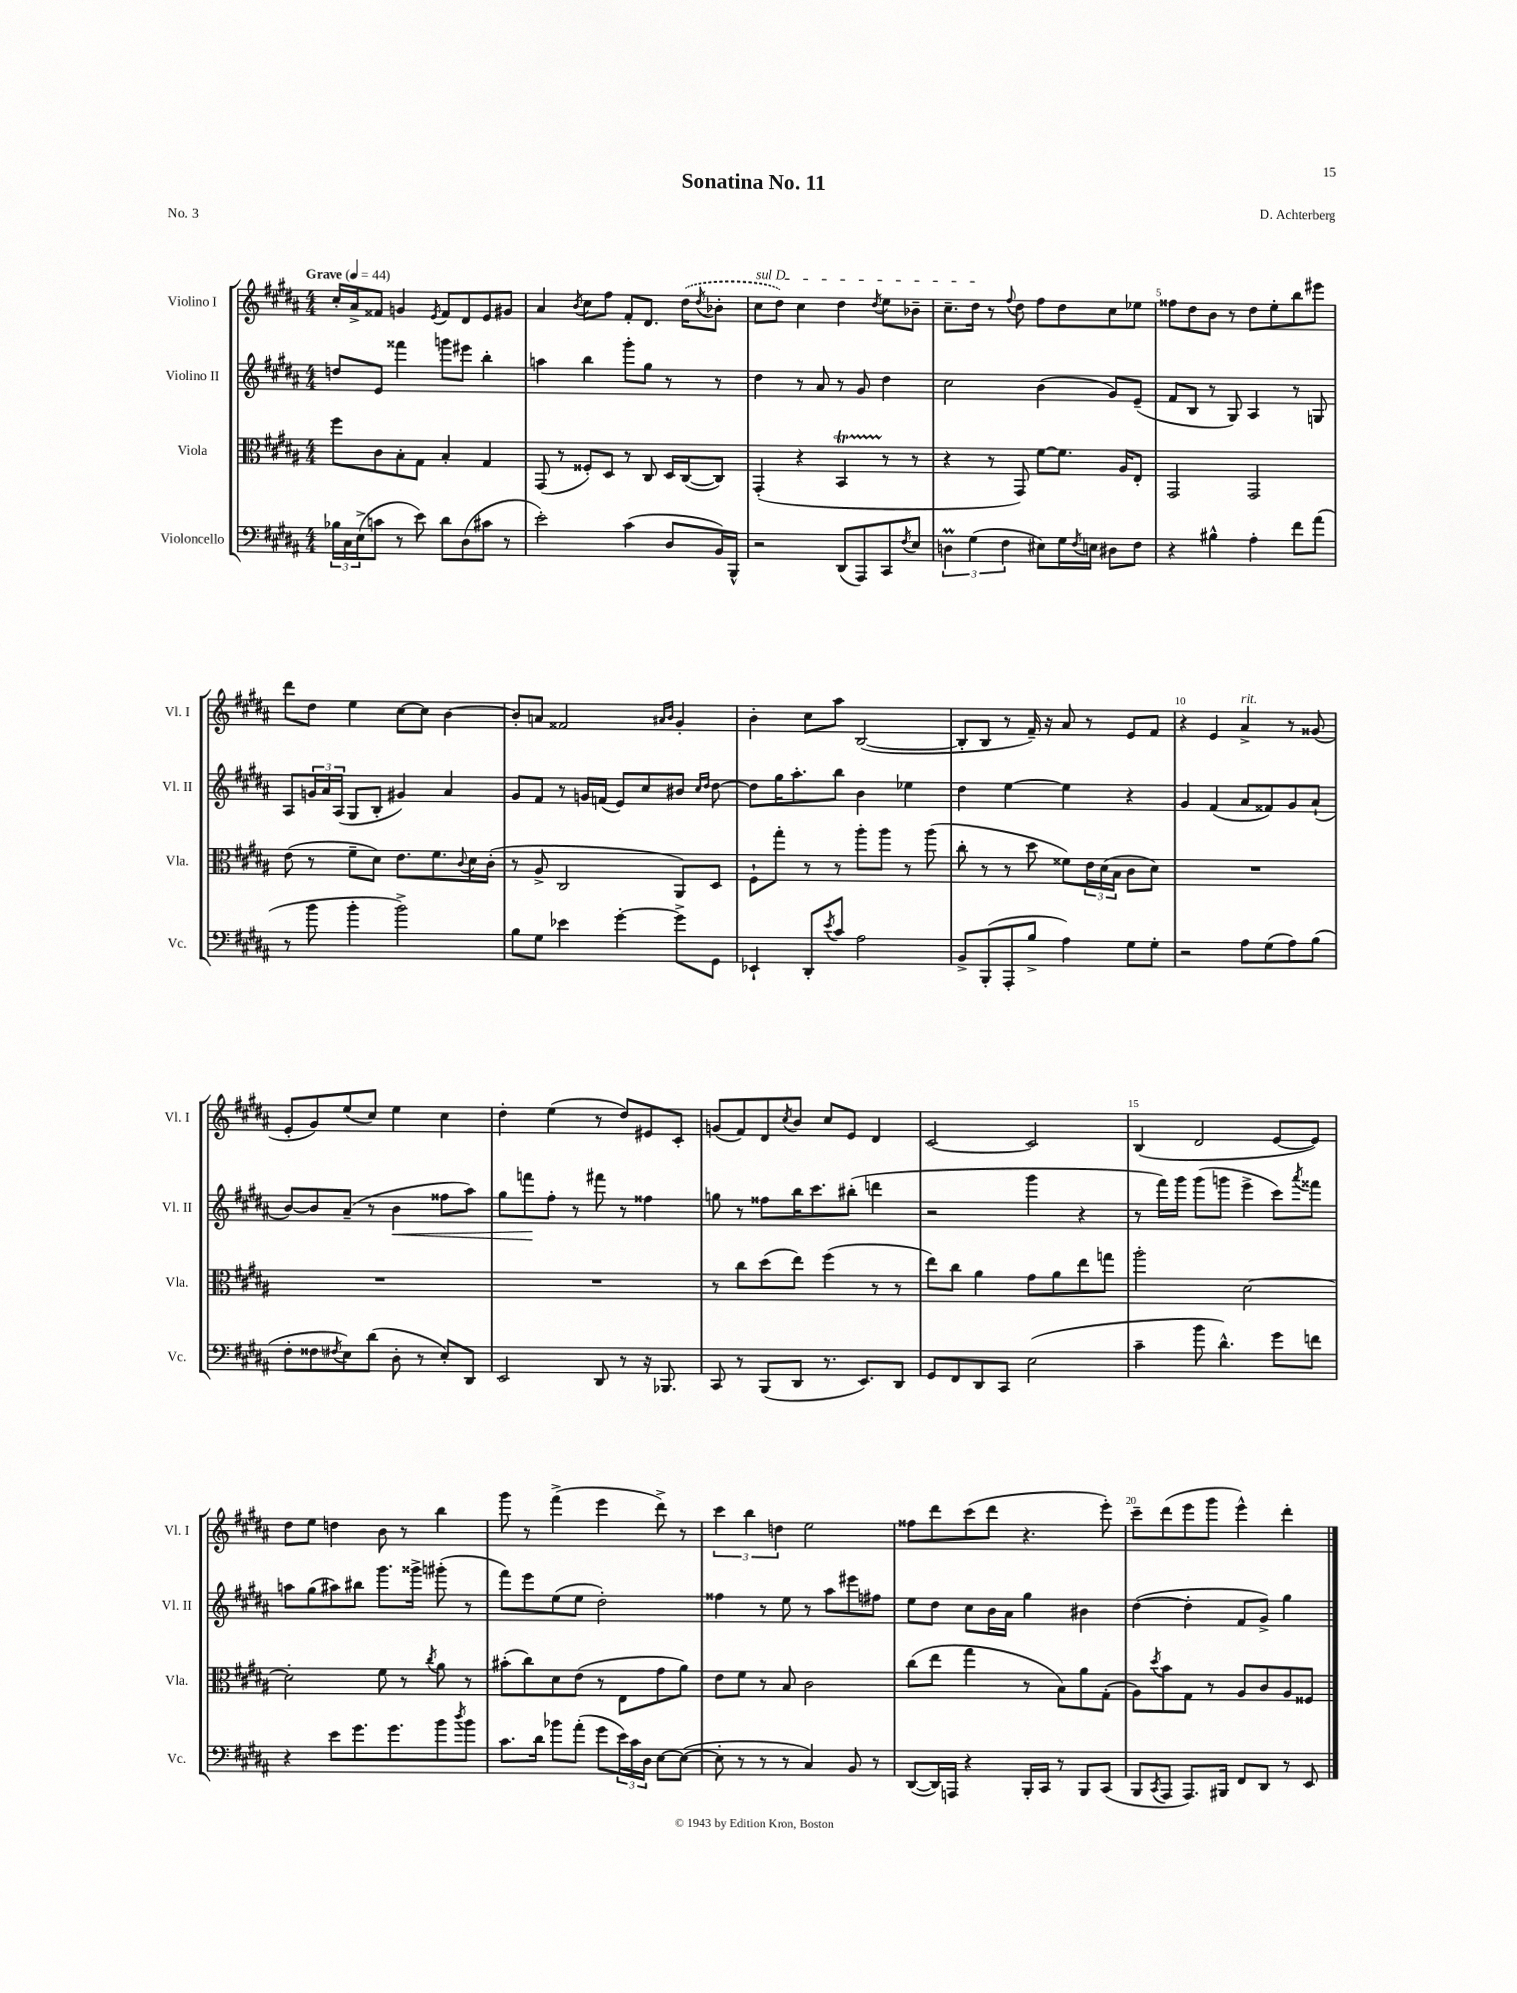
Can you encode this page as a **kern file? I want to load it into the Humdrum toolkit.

**kern	**kern	**kern	**dynam	**kern
*part4	*part3	*part2	*part2	*part1
*staff4	*staff3	*staff2	*staff2	*staff1
*I"Violoncello	*I"Viola	*I"Violino II	*	*I"Violino I
*I'Vc.	*I'Vla.	*I'Vl. II	*	*I'Vl. I
*clefF4	*clefC3	*clefG2	*	*clefG2
*k[f#c#g#d#a#]	*k[f#c#g#d#a#]	*k[f#c#g#d#a#]	*	*k[f#c#g#d#a#]
*M4/4	*M4/4	*M4/4	*	*M4/4
*MM44	*MM44	*MM44	*	*MM44
=1	=1	=1	=1	=1
!	!	!	!	!LO:TX:a:B:t=Grave
24B-X\LL	8ff#\L	8ddn/L	.	16cc#'/LL
24C#\	.	.	.	.
.	.	.	.	16a#^/J
(24E^\J	.	.	.	.
8cn\J	8c#\	8e/J	.	8f##X/J
8r	8B'\	4fff##X\	.	4gn/
8e\)	8G#\J	.	.	.
.	.	.	.	8qe/
8d#\L	4B'/	8gggn\L	.	8f##/L
(8D#\	.	8eee#X\J	.	8d#/
8c#X\J	4G#/	4bb'\	.	8e/
8r	.	.	.	8g#X/J
=2	=2	=2	=2	=2
2e'\)	(8GG#/	4aan\	.	4a#/
.	8r	.	.	.
.	.	.	.	8qb/
.	8F##X'/L)	4bb\	.	8cc#\L
.	8D#/J	.	.	8ff#\J
(4c#\	8r	8ggg#'\L	.	8f#'/L
.	8C#/	8gg#\J	.	8.d#/J
8D#/L	16D#/LL	8r	.	.
.	([16C#/J	.	.	(16dd#\KL
.	.	.	.	8qdd#/
16BB/L)	8C#/J])	8r	.	8b-X'\J
16BBB^^/JJ	.	.	.	.
=3	=3	=3	=3	=3
!	!	!	!	!LO:TX:a:i:t=sul D
2r	(4GG#'/	4dd#\	.	8cc#\L
.	.	.	.	8dd#\J)
.	4r	8r	.	4cc#\
.	.	8a#/	.	.
(8DD#/L	4BBT/	8r	.	4dd#\
8AAA#/)	.	8g#/	.	.
.	.	.	.	8qdd#/
8CC#/	8r	4dd#\	.	8ee\L
8qF#/	.	.	.	.
8E/J	8r	.	.	8b-X~\J
=4	=4	=4	=4	=4
6DnM\	4r	2cc#\	.	8.cc#~\L
(6G#\	.	.	.	.
.	.	.	.	16dd#\Jk
.	8r	.	.	8r
6F#\	.	.	.	.
.	.	.	.	8qqff#/
.	8GG#/)	.	.	8dd#\
8E#X\L)	[8f#\L	(4b\	.	8ff#\L
16G#\L	8.f#\J]	.	.	8dd#\
8qF#/	.	.	.	.
16En\JJ	.	.	.	.
8D#X\L	.	8g#/L)	.	8cc#\
.	16A#/KL	.	.	.
8F#\J	8E'/J	(8e~/J	.	8ee-X\J
=5	=5	=5	=5	=5
4r	2GG#/	8f#/L	.	8ff##X\L
.	.	8B/J	.	8dd#\
4B#X^^\	.	8r	.	8b\J
.	.	8G#/)	.	8r
4A#'\	2GG#/	4A#/	.	8dd#\L
.	.	.	.	8ee'\
8f#\L	.	8r	.	8bb\
(8a#\J	.	8Gn/	.	8eee#X\J
!!LO:LB:g=z
=6	=6	=6	=6	=6
8r	(8e\	8A#/L	.	8ddd#\L
8b\	8r	24gn/L	.	8dd#\J
.	.	24a#/	.	.
.	.	(24A#/JJ	.	.
4b'\	8f#~\L	8G#/L	.	4ee\
.	8d#\J)	8B'/J	.	.
2b^\)	8.e\L	4g#X/)	.	[8cc#\L
.	.	.	.	8cc#\J]
.	8.f#\	.	.	.
.	.	4a#/	.	[4b\
.	8qqc#/	.	.	.
.	16d#\L	.	.	.
.	(16c#'\JJ	.	.	.
=7	=7	=7	=7	=7
8B\L	8r	8g#/L	.	8b'/L]
8G#\J	8A#^/	8f#/J	.	8an/J
4e-X\	2C#/	8r	.	2f##X/
.	.	16gn/LL	.	.
.	.	(16fn/JJ	.	.
[4g#'\	.	8e/L)	.	.
.	.	8cc#/	.	.
.	.	.	.	16qqa#X/LL
.	.	.	.	16qqb/JJ
8g#^\L]	8AA#/L)	8b#X/J	.	4g#'/
.	.	16qqcc#/LL	.	.
.	.	16qqdd#/JJ	.	.
8GG#\J	8D#/J	[8dd#\	.	.
=8	=8	=8	=8	=8
4EE-X`/	8F#`\L	8dd#\L]	.	4b'\
.	8gg#'\J	16gg#\K	.	.
.	.	8.aa#'\	.	.
8DD#'/L	8r	.	.	8cc#\L
8qe/	.	.	.	.
8c#/J	8r	8bb\J	.	8aa#\J
2A#\	8aa#'\L	4b\	.	([2B/
.	8aa#\J	.	.	.
.	8r	4ee-X\	.	.
.	(8aa#\	.	.	.
=9	=9	=9	=9	=9
8BB^/L	8cc#'\	4dd#\	.	8B'/L]
(8BBB'/	8r	.	.	8B/J
8AAA#'/	8r	[4ee\	.	8r
8B^/J	8dd#\	.	.	16f#~/)
.	.	.	.	16r
4A#\)	8f##X\L)	4ee\]	.	8a#/
.	24e\L	.	.	8r
.	(24d#\	.	.	.
.	24B\JJ	.	.	.
8G#\L	8c#\L	4r	.	8e/L
8G#'\J	8d#\J)	.	.	8f#/J
=10	=10	=10	=10	=10
2r	1r	4g#/	.	4r
.	.	(4f#/	.	4e/
!	!	!	!	!LO:TX:a:i:t=rit.
8A#\L	.	8a#/L	.	4a#^/
(8G#\	.	8f##X/)	.	.
8A#\)	.	8g#/	.	8r
(8B\J	.	(8a#`/J	.	(8g##X/
!!LO:LB:g=z
=11	=11	=11	=11	=11
8F#'\L	1r	[8b/L)	.	8e'/L
8F##X\	.	8b/]	.	8g#/)
8qF#X/	.	.	.	.
8E\)	.	(8a#~/J	.	(8ee/
(8d#\J	.	8r	.	8cc#/J)
!	!	!	!LO:HP:b	!
8D#'\	.	4b\	<	4ee\
8r	.	.	.	.
8E'/L)	.	8ff##X\L	.	4cc#\
8DD#/J	.	8aa#\J)	.	.
=12	=12	=12	=12	=12
2EE/	1r	8gg#\L	.	4dd#'\
.	.	8fffn\	.	.
.	.	8ff#'\J	[	(4ee\
.	.	8r	.	.
8DD#/	.	8fff#X\	.	8r
8r	.	8r	.	8dd#/L)
16r	.	4ff##X\	.	8e#X/
8.BBB-X/	.	.	.	.
.	.	.	.	8c#'/J
=13	=13	=13	=13	=13
8CC#/	8r	8ggn\	.	(8gn/L
8r	8cc#\L	8r	.	8f#/)
(8BBB/L	(8dd#\	8ff##X\L	.	8d#/
.	.	.	.	8qcc#/
8DD#/J	8ee\J)	16bb\K	.	8b/J
.	.	8.ccc#\	.	.
8.r	(4ff#\	.	.	8cc#/L
.	.	(8bb#X'\J	.	8e/J
8.EE/L)	.	.	.	.
.	8r	4dddn\	.	4d#/
8DD#/J	8r	.	.	.
=14	=14	=14	=14	=14
8GG#/L	8ee\L)	2r	.	[2c#/
8FF#/	8cc#\J	.	.	.
8DD#/	4a#\	.	.	.
8CC#/J	.	.	.	.
(2E\	8g#\L	4ggg#\	.	2c#/]
.	8a#\	.	.	.
.	8ee\	4r	.	.
.	8ggn\J	.	.	.
=15	=15	=15	=15	=15
4c#~\	2aa#'\	8r	.	(4B/
.	.	16fff#\LL)	.	.
.	.	16ggg#\JJ	.	.
8b\	.	(8ggg#\L	.	2d#/
4.d#^^\)	.	8gggn\J	.	.
.	[2d#\	4eee^\	.	.
8g#\L	.	8ccc#\L)	.	[8e/L
.	.	8qaaa#/	.	.
8fn\J	.	8fff##X\J	.	8e/J])
!!LO:LB:g=z
=16	=16	=16	=16	=16
4r	2d#'\]	8aan\L	.	8dd#\L
.	.	(8gg#\	.	8ee\J
8e\L	.	8aa#X\)	.	4ddn\
8.g#\	.	8bb#X\J	.	.
.	8f#\	8.ggg#\L	.	8b\
8.g#\	.	.	.	.
.	8r	.	.	8r
.	.	16ggg##X^\Jk	.	.
.	8qcc#/	.	.	.
8b\	8a#\	(8ggg#X'\	.	4bb\
8qdd#/	.	.	.	.
8b\J	8r	8r	.	.
=17	=17	=17	=17	=17
8.c#\L	(8b#X'\L	8fff#\L)	.	8ggg#\
.	8cc#\)	8eee\	.	8r
16d#\Jk	.	.	.	.
8b-X\L	8d#\	(8ee\	.	(4fff#^\
(8a#'\J	(8e\J	8ee\J	.	.
8g#\L	8r	2dd#'\)	.	4eee\
24e\L)	8E\L	.	.	.
24c#\	.	.	.	.
24D#\JJ	.	.	.	.
[8E\L	8g#\	.	.	8ddd#^\)
(8E\J_	8a#\J)	.	.	8r
=18	=18	=18	=18	=18
8E'\]	8e\L	4ff##X\	.	6ccc#\
8r	8f#\J	.	.	.
.	.	.	.	6bb\
8r	8r	8r	.	.
.	.	.	.	6ddn\
8r	8B/	8ee\	.	.
4C#/)	2c#\	8r	.	2ee\
.	.	8aa#\L	.	.
8BB/	.	8eee#X\	.	.
8r	.	8ff#X\J	.	.
=19	=19	=19	=19	=19
([8DD#/L	(8cc#\L	8ee\L	.	8ff##X\L
16DD#/L])	8ee\J	8dd#\J	.	8ddd#\
16AAAn/JJ	.	.	.	.
4r	4gg#\	8cc#\L	.	(8ccc#\
.	.	16b\L	.	8ddd#\J
.	.	16a#\JJ	.	.
16BBB'/LL	8r	4gg#\	.	4.r
16CC#/JJ	.	.	.	.
8r	8B\L)	.	.	.
8BBB/L	8a#\	4b#X\	.	.
(8CC#/J	(8G#'\J	.	.	8eee'\)
=20	=20	=20	=20	=20
8BBB/L	8A#\L)	([4dd#\	.	8ccc#~\L
8qCC#/	8qdd#/	.	.	.
8AAA#/J	8b\	.	.	(8ddd#\
8.AAA#/L)	8G#\J	4dd#'\]	.	8eee\
.	8r	.	.	8ggg#\J
16BBB#X/Jk	.	.	.	.
8FF#/L	8A#/L	8f#/L	.	4eee^^\)
8DD#/J	8c#/	8g#^/J)	.	.
8r	8A#/	4gg#\	.	4ddd#'\
8EE/	8F##X/J	.	.	.
==	==	==	==	==
*-	*-	*-	*-	*-
